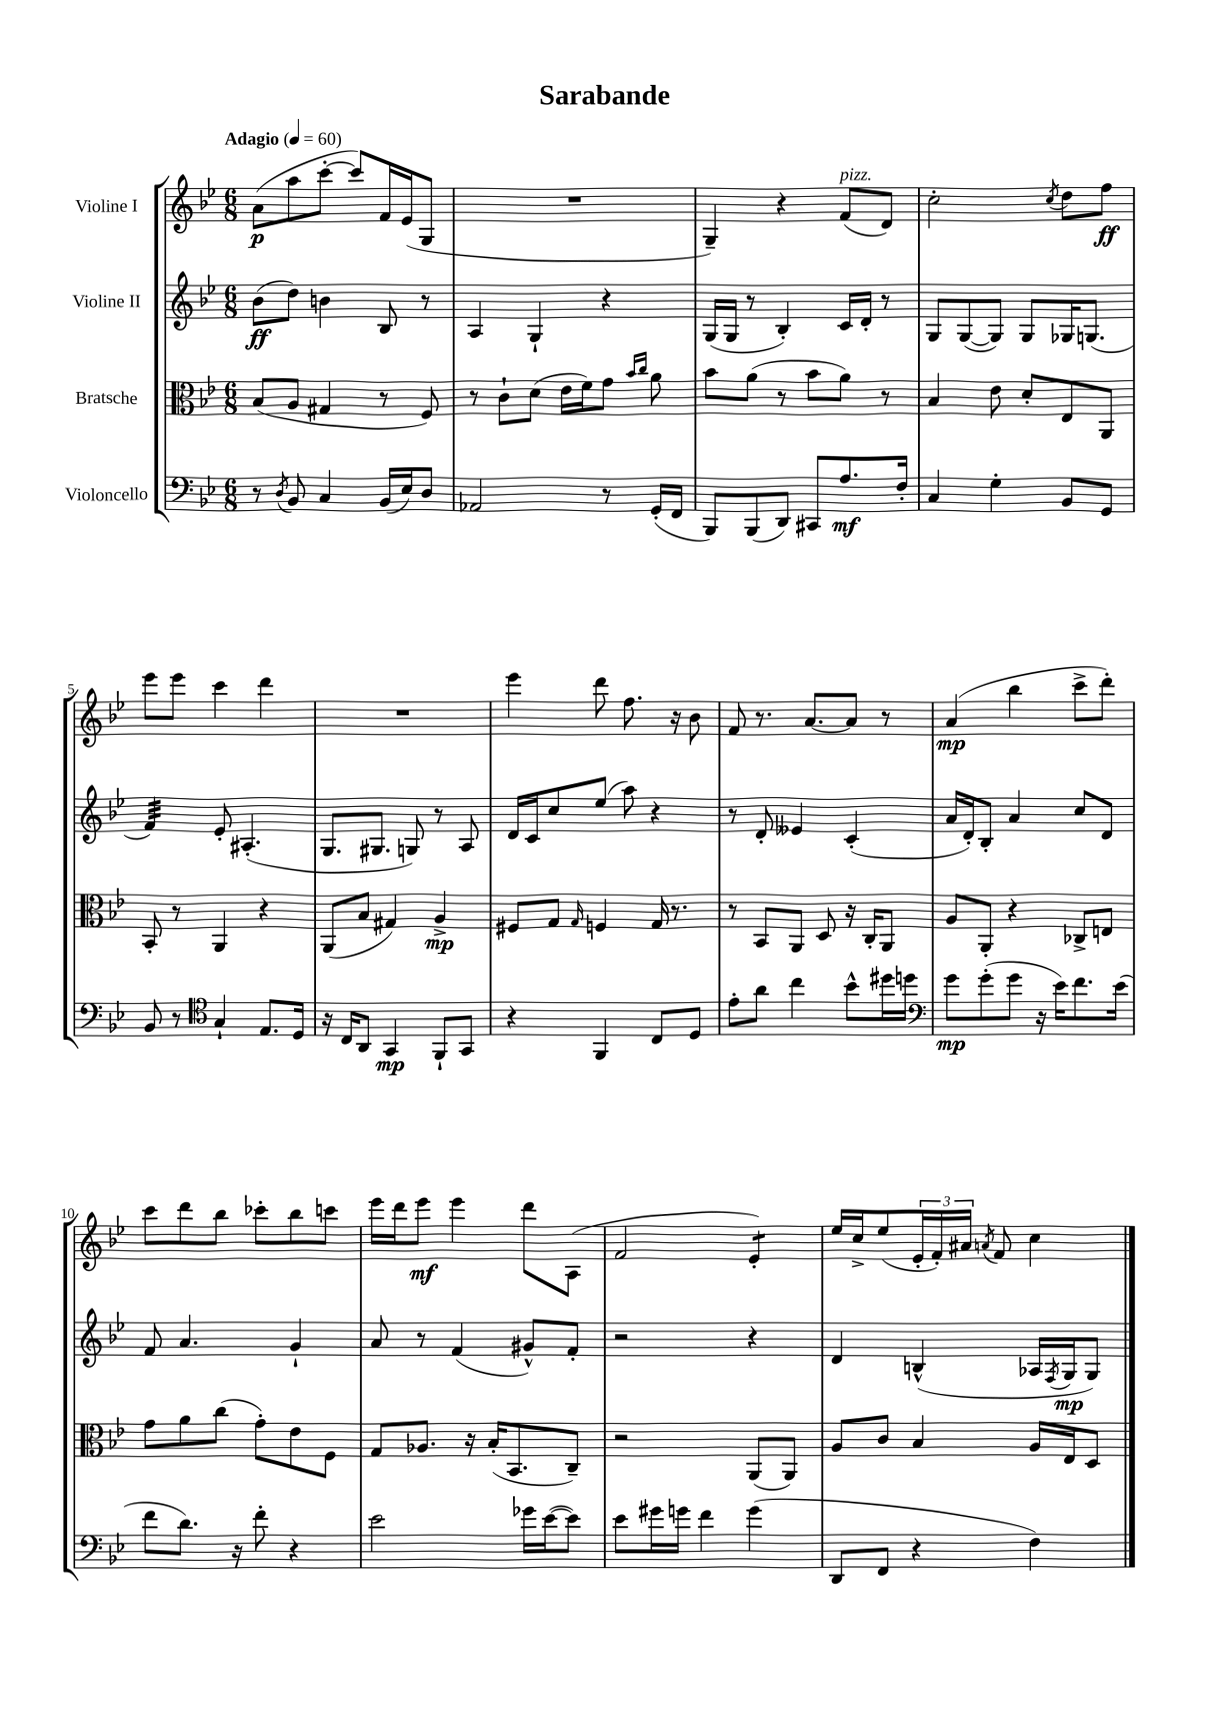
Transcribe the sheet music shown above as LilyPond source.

\header { title = "Sarabande" }
<<
\new StaffGroup <<
\new Staff = "s0" \with { instrumentName = "Violine I" } {
    \clef treble \key bes \major \numericTimeSignature \time 6/8 \tempo "Adagio" 4 = 60
    a'8\p( a''8 c'''8~-. c'''8) f'16 ees'16( g8 |
    R2. |
    g4--) r4 f'8^\markup { \italic "pizz." }( d'8) |
    c''2-. \acciaccatura { c''8 } d''8 f''8\ff |
    ees'''8 ees'''8 c'''4 d'''4 |
    R2. |
    ees'''4 d'''8 f''8. r16 bes'8 |
    f'8 r8. a'8.~ a'8 r8 |
    a'4\mp( bes''4 c'''8-> d'''8-.) |
    c'''8 d'''8 bes''8 ces'''8-. bes''8 c'''8 |
    ees'''16 d'''16 ees'''8\mf ees'''4 d'''8 a8( |
    f'2 ees'4:8-.) |
    ees''16 c''16-> ees''8( \tuplet 3/2 { ees'16-. f'16-.) ais'16 } \acciaccatura { a'8 } f'8 c''4 \bar "|." |
}
\new Staff = "s1" \with { instrumentName = "Violine II" } {
    \clef treble \key bes \major \numericTimeSignature \time 6/8
    bes'8\ff( d''8) b'4 bes8 r8 |
    a4 g4-! r4 |
    g16( g16 r8 bes4-.) c'16 d'16-. r8 |
    g8 g8~( g8) g8 ges16 g8.( |
    f'4:32) ees'8-. ais4.-.( |
    g8. gis8. g8) r8 a8 |
    d'16 c'16 c''8 ees''8( a''8) r4 |
    r8 d'8-. eeses'4 c'4-.( |
    a'16 d'16-.) bes8-. a'4 c''8 d'8 |
    f'8 a'4. g'4-! |
    a'8 r8 f'4( gis'8-^) f'8-. |
    r2 r4 |
    d'4 b4-^( aes16 \acciaccatura { f8 } g16\mp g8) \bar "|." |
}
\new Staff = "s2" \with { instrumentName = "Bratsche" } {
    \clef alto \key bes \major \numericTimeSignature \time 6/8
    bes8( a8 gis4 r8 f8) |
    r8 c'8-! d'8( ees'16 f'16) g'8 \grace { bes'16 c''16 } a'8 |
    bes'8 a'8( r8 bes'8 a'8) r8 |
    bes4 ees'8 d'8-. ees8 a,8 |
    bes,8-. r8 a,4 r4 |
    a,8( bes8 gis4) a4->\mp |
    fis8 g8 \grace { g16 } f4 g16 r8. |
    r8 bes,8 a,8 d8 r16 c16-. a,8 |
    a8 a,8-. r4 ces8-> e8 |
    g'8 a'8 c''8( g'8-.) ees'8 f8 |
    g8 aes8. r16 bes16-.( bes,8. c8--) |
    r2 a,8( a,8) |
    a8 c'8 bes4 a16 ees16 d8 \bar "|." |
}
\new Staff = "s3" \with { instrumentName = "Violoncello" } {
    \clef bass \key bes \major \numericTimeSignature \time 6/8
    r8 \acciaccatura { d8 } bes,8 c4 bes,16( ees16) d8 |
    aes,2 r8 g,16-.( f,16 |
    bes,,8) bes,,8( d,8) cis,8 a8.\mf f16-. |
    c4 g4-. bes,8 g,8 |
    bes,8 r8 \clef tenor g4-! ees8. d16 |
    r16 c16 a,8 g,4\mp f,8-! g,8 |
    r4 f,4 c8 d8 |
    ees'8-. a'8 c''4 bes'8-^ dis''16 d''16 |
    \clef bass g'8\mp g'8-.( g'8 r16 ees'16) f'8. ees'16( |
    f'8 d'8.) r16 f'8-. r4 |
    ees'2 ges'16 ees'16~( ees'8) |
    ees'8 gis'16 g'16 f'4 g'4( |
    d,8 f,8 r4 f4) \bar "|." |
}
>>
>>
